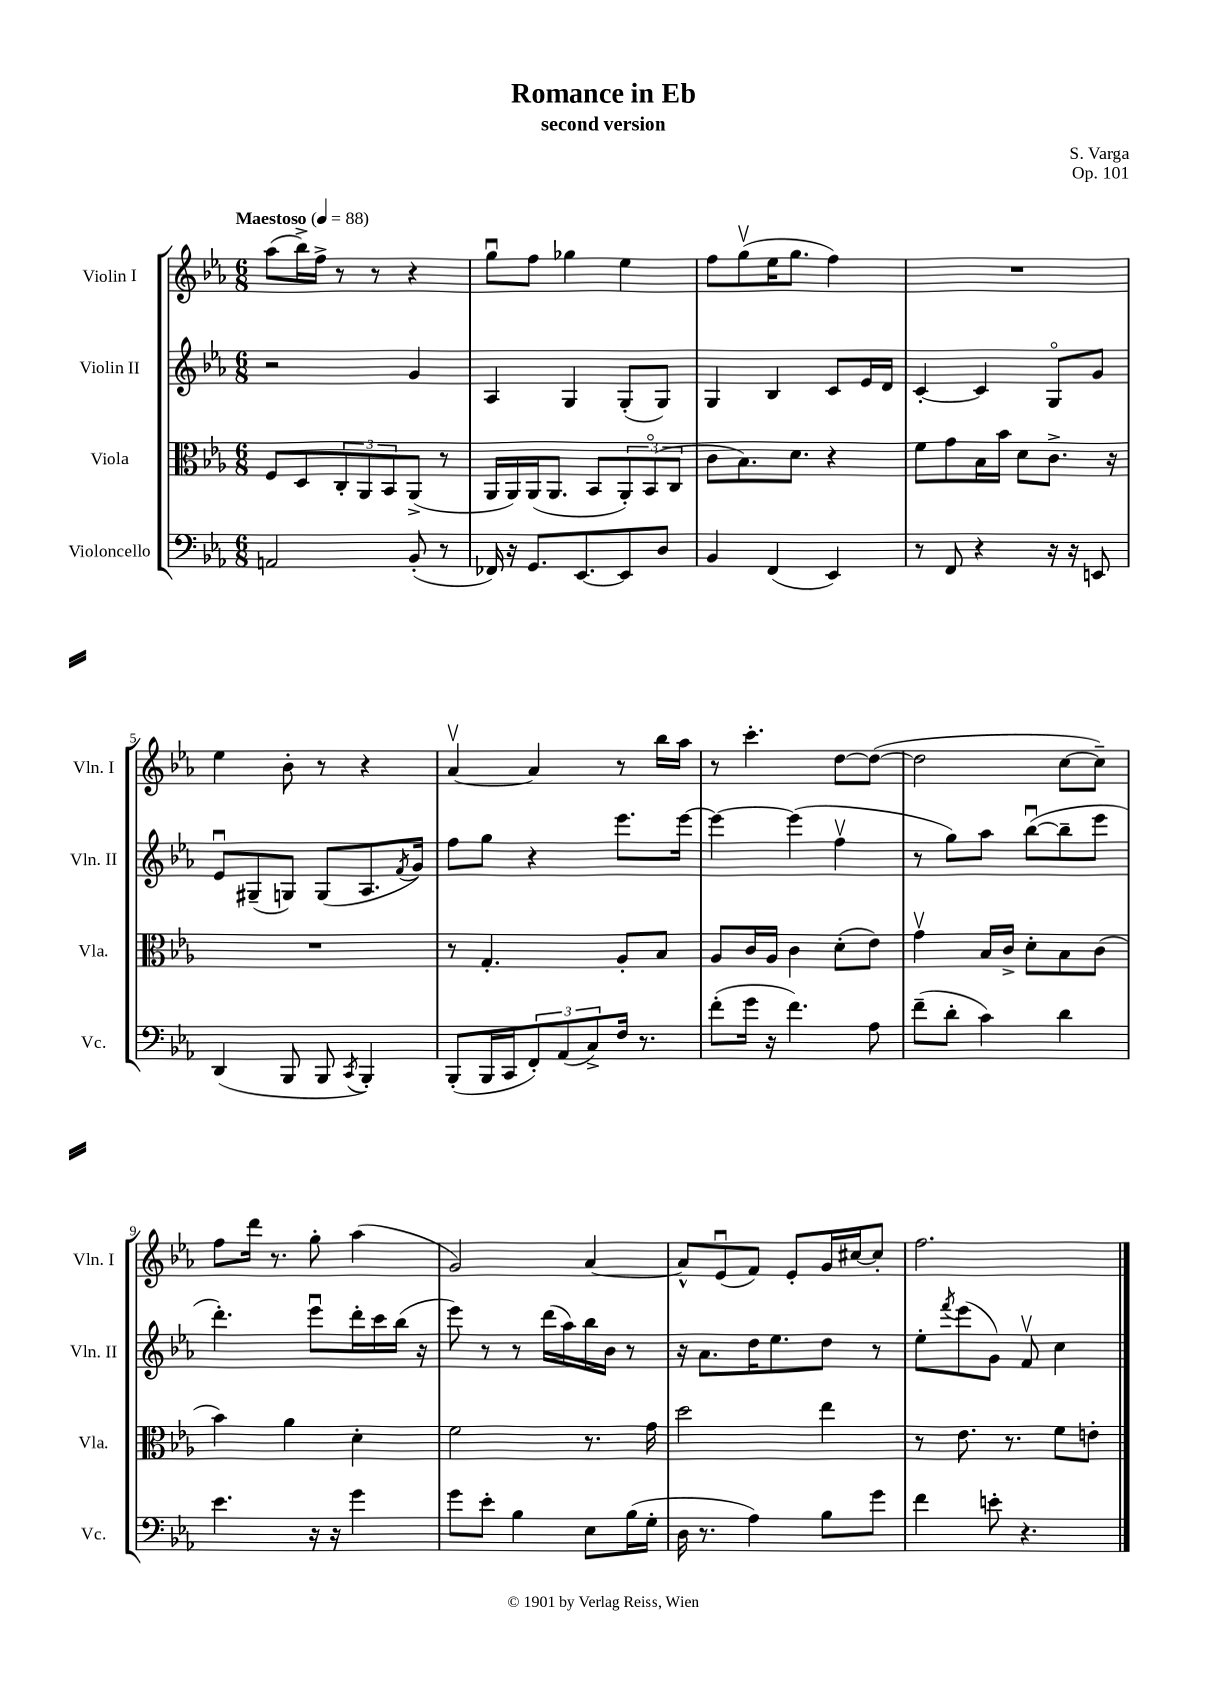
\header { title = "Romance in Eb" composer = "S. Varga" subtitle = "second version" opus = "Op. 101" }
<<
\new StaffGroup <<
\new Staff = "s0" \with { instrumentName = "Violin I" shortInstrumentName = "Vln. I" } {
    \clef treble \key ees \major \numericTimeSignature \time 6/8 \tempo "Maestoso" 4 = 88
    aes''8( bes''16->) f''16-> r8 r8 r4 |
    g''8\downbow f''8 ges''4 ees''4 |
    f''8 g''8\upbow( ees''16 g''8. f''4) |
    R2. |
    ees''4 bes'8-. r8 r4 |
    aes'4~\upbow aes'4 r8 bes''16 aes''16 |
    r8 c'''4.-. d''8~ d''8~( |
    d''2 c''8~ c''8--) |
    f''8 d'''16 r8. g''8-. aes''4( |
    g'2) aes'4~ |
    aes'8-^ ees'8\downbow( f'8) ees'8-. g'16 cis''16~ cis''8-. |
    f''2. \bar "|." |
}
\new Staff = "s1" \with { instrumentName = "Violin II" shortInstrumentName = "Vln. II" } {
    \clef treble \key ees \major \numericTimeSignature \time 6/8
    r2 g'4 |
    aes4 g4 g8-.( g8) |
    g4 bes4 c'8 ees'16 d'16 |
    c'4~-. c'4 g8\flageolet g'8 |
    ees'8\downbow gis8--( g8) g8( aes8. \acciaccatura { f'8 } g'16) |
    f''8 g''8 r4 ees'''8. ees'''16~ |
    ees'''4~ ees'''4( f''4\upbow |
    r8 g''8) aes''8 bes''8~\downbow( bes''8-- ees'''8 |
    d'''4.-.) ees'''8\downbow d'''16-. c'''16 bes''16( r16 |
    ees'''8) r8 r8 d'''16( aes''16) bes''16 bes'16 r8 |
    r16 aes'8. d''16 ees''8. d''8 r8 |
    ees''8-. \acciaccatura { f'''8 } ees'''8( g'8) f'8\upbow c''4 \bar "|." |
}
\new Staff = "s2" \with { instrumentName = "Viola" shortInstrumentName = "Vla." } {
    \clef alto \key ees \major \numericTimeSignature \time 6/8
    f8 d8 \tuplet 3/2 { c8-. aes,8 bes,8 } aes,8->( r8 |
    aes,16 aes,16) aes,16( aes,8. bes,8 \tuplet 3/2 { aes,8-.) bes,8\flageolet( c8 } |
    c'8 bes8.) d'8. r4 |
    f'8 g'8 bes16 bes'16 d'8 c'8.-> r16 |
    R2. |
    r8 g4.-. aes8-. bes8 |
    aes8 c'16 aes16 c'4 d'8-.( ees'8) |
    g'4\upbow bes16 c'16-> d'8-. bes8 c'8( |
    bes'4) aes'4 d'4-. |
    f'2 r8. g'16 |
    d''2 ees''4 |
    r8 ees'8. r8. f'8 e'8-. \bar "|." |
}
\new Staff = "s3" \with { instrumentName = "Violoncello" shortInstrumentName = "Vc." } {
    \clef bass \key ees \major \numericTimeSignature \time 6/8
    a,2 bes,8-.( r8 |
    fes,16) r16 g,8. ees,8.~ ees,8 d8 |
    bes,4 f,4( ees,4) |
    r8 f,8 r4 r16 r16 e,8 |
    d,4( bes,,8 bes,,8 \acciaccatura { c,8 } bes,,4-.) |
    bes,,8-.( bes,,16 c,16 \tuplet 3/2 { f,8-.) aes,8( c8->) } f16 r8. |
    f'8-.( g'16 r16 f'4.) aes8 |
    f'8--( d'8-. c'4) d'4 |
    ees'4. r16 r16 g'4 |
    g'8 ees'8-. bes4 ees8 bes16( g16-. |
    d16 r8. aes4) bes8 g'8 |
    f'4 e'8-. r4. \bar "|." |
}
>>
>>
